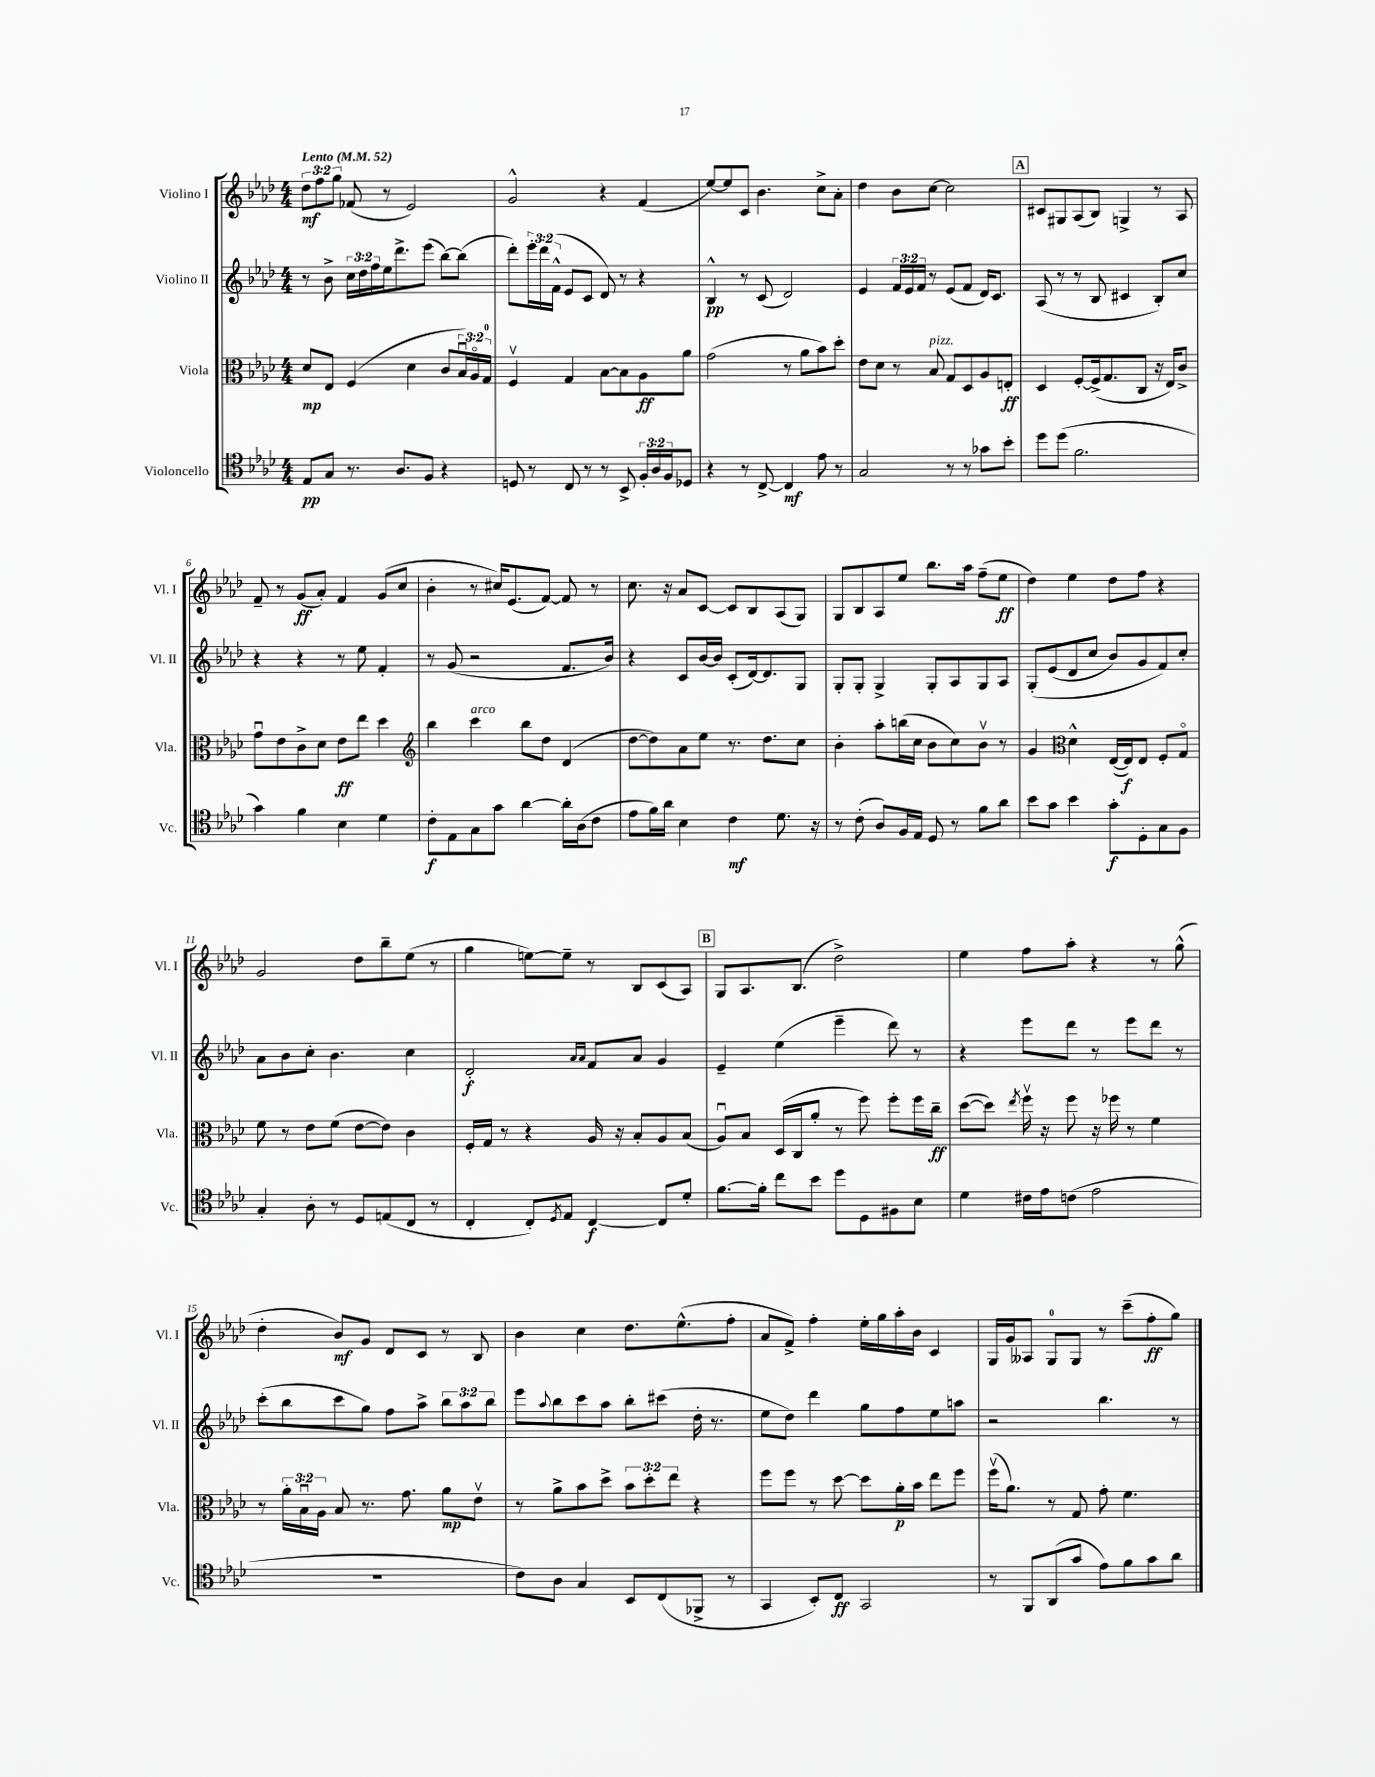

**kern	**kern	**kern	**kern
*staff4	*staff3	*staff2	*staff1
*clefC4	*clefC3	*clefG2	*clefG2
*k[b-e-a-d-]	*k[b-e-a-d-]	*k[b-e-a-d-]	*k[b-e-a-d-]
*M4/4	*M4/4	*M4/4	*M4/4
*MM52	*MM52	*MM52	*MM52
8E-	8d-	8r	12dd-
.	.	.	12ff
8G	8E-	8b-^	.
.	.	.	12gg
8.r	(4F	24cc	(8f-
.	.	24dd-	.
.	.	24ff	.
.	.	16ee-	8r
8.A-	.	8.ddd-^	.
.	4d-	.	2e-)
8F	.	(8eee-	.
4r	8c	[8bb-)	.
.	24B-u)	(8bb-]	.
.	24A-o	.	.
.	24G	.	.
=	=	=	=
8D	4Fv	8ddd-')	2g^^
8r	.	24eee-'	.
.	.	24ddd-	.
.	.	(24f^^	.
8C	4G	8e-	.
8r	.	8c	.
8r	[8B-	8d-)	4r
8BB-^	8B-]	8r	.
24F'	8A-	4r	(4f
24A-	.	.	.
24F	.	.	.
8D-	8a-	.	.
=	=	=	=
4r	(2g	4B-^^	[8ee-)
.	.	.	8ee-]
8r	.	8r	8c
[8C^	.	(8c	4.b-
4C]	8r	2d-)	.
.	8a-	.	.
8e-	8b-)	.	8cc^
8r	8dd-'	.	8a-'
=	=	=	=
2G	8e-	4e-	4dd-
.	8d-	.	.
.	8r	24f	8b-
.	.	24e-	.
.	.	24f	.
.	8B-	8r	[8cc
8r	8G	(8e-	2cc]
8r	8D-	8f	.
8g-	8A-	16d-)	.
.	.	8.c	.
8b-'	8E'	.	.
=	=	=	=
8dd-	4D-	(8A-	8c#
(8dd-	.	8r	8G#
2.f	[8F'	8r	(8A-
.	(16F^]	8B-	8B-)
.	8.G	.	.
.	.	4c#	4G^
.	8C	.	.
.	16r	8B-')	8r
.	16E-)	.	.
.	8c^	8cc	8A-
=	=	=	=
4g)	8gu	4r	8f~
.	8e-	.	8r
4f	8c^	4r	(8g
.	8d-	.	8a-')
4B-	8e-	8r	4f
.	8ee-	8ee-	.
4d-	4dd-	4f'	(8g
.	.	.	8cc
=	=	=	=
*	*clefG2	*	*
8c'	4bb-	8r	4b-'
8E-	.	(8g	.
8G	4ccc	2r	8r
8g	.	.	16cc#)
.	.	.	(8.e-
[4a-	8bb-	.	.
.	8dd-	.	[8f)
16a-']	(4d-	8.f	8f]
(16A-	.	.	.
8c	.	.	8r
.	.	16b-)	.
=	=	=	=
8e-	[8dd-	4r	8.cc
16f)	8dd-])	.	.
16a-	.	.	16r
4B-	8a-	8c	8a-
.	8ee-	[16b-	[8c
.	.	16b-]	.
4c	8.r	(8c'	8c]
.	.	[16d-)	8B-
.	8.dd-	8.d-]	.
8.d-	.	.	(8A-
.	8cc	8G	8G)
16r	.	.	.
=	=	=	=
8r	4b-'	8G'	8G
(8c'	.	8G'	8B-
8A-)	8aa-'	4G^	8A-
16F	(16bb	.	8ee-
16E-	16cc	.	.
8D-	8b-	8G'	8.bb-
8r	8cc)	8A-	.
.	.	.	16aa-
8f	8b-v	8G	(8ff~
8a-	8r	8A-	8ee-
=	=	=	=
8b-	4g	&(8G'	4dd-)
8g	.	(8e-	.
*	*clefC3	*	*
4b-	4d-^^	8d-	4ee-
.	.	8cc	.
8g'	([16E-	8b-)	8dd-
.	16E-])	.	.
8D-'	8E-	8g	8ff
8G	8F'	8f&)	4r
8F	8Go	8cc'	.
=	=	=	=
4G'	8f	8a-	2g
.	8r	8b-	.
8A-'	8e-	8cc'	.
8r	(8f	4.b-	.
8D-	[8e-	.	8dd-
(8E	8e-])	.	8bb-~
8C	4c	4cc	(8ee-
8r	.	.	8r
=	=	=	=
4C'	16F'	2d-'	4gg
.	16G	.	.
.	8r	.	.
8C')	4r	.	[8ee)
8qD-	.	.	.
8E-	.	.	8ee~]
.	.	16qqa-	.
.	.	16qqa-	.
[4C	16A-	8f	8r
.	16r	.	.
.	8B-'	8a-	8B-
8C]	8A-	4g	(8c
8d-'	(8B-	.	8A-)
=	=	=	=
[8.f	8A-u)	4e-~	8G
.	8B-	.	8.A-
16f']	.	.	.
8cc	(16D-	(4ee-	.
.	16C	.	(8.B-
8b-	8a-'	.	.
8dd-	8r	4eee-~	2dd-^)
8D-	8ff)	.	.
8F#	8ff'	8ddd-)	.
8B-	16ff	8r	.
.	16cc~	.	.
=	=	=	=
4d-	([8dd-	4r	4ee-
.	8dd-])	.	.
.	8qee-	.	.
16c#	16ffv	8eee-	8ff
16e-	16r	.	.
(8c	8ff	8ddd-	8aa-'
2e-	16r	8r	4r
.	16ff-	.	.
.	8r	8eee-	.
.	4f	8ddd-	8r
.	.	8r	(8gg^^
=	=	=	=
1r	8r	(8ccc'	4dd-'
.	24a-'	8bb-	.
.	24B-u	.	.
.	24A-	.	.
.	8B-	8ccc	8b-)
.	8.r	8gg)	8g
.	.	8ff	8d-
.	8.g	.	.
.	.	8aa-^	8c
.	8a-	12bb-	8r
.	.	12aa-	.
.	8e-v	.	8B-
.	.	12bb-	.
=	=	=	=
8c)	8r	8eee-	4b-
.	.	8qqaa-	.
8A-	8a-^	8bb-	.
4G	8b-	8ccc	4cc
.	8dd-^	8aa-	.
8BB-	12b-	8bb-'	8.dd-
.	12dd-'	.	.
(8C	.	(8ccc#	.
.	12ee-	.	.
.	.	.	(8.ee-^^
8FF-^	4r	16dd-'	.
.	.	8.r	.
8r	.	.	8ff'
=	=	=	=
4GG	8ff	8ee-	8a-
.	8ff	8dd-)	8f^)
8BB-')	8r	4ddd-	4ff'
8C	[8dd-	.	.
2GG	8dd-]	8gg	16ee-'
.	.	.	16gg
.	16a-'	8ff	16aa-'
.	16b-	.	16b-
.	8ee-	8ee-	4c
.	8ff	8aa	.
=	=	=	=
8r	(16ffv	2r	16G
.	8.a-)	.	16g
8FF	.	.	8A--
(8AA-	8r	.	8G
8g	8G	.	8G
8e-)	8g'	4.bb-	8r
8f	4.f	.	(8ccc~
8g	.	.	8ff'
8a-	.	8r	8gg)
==	==	==	==
*-	*-	*-	*-
